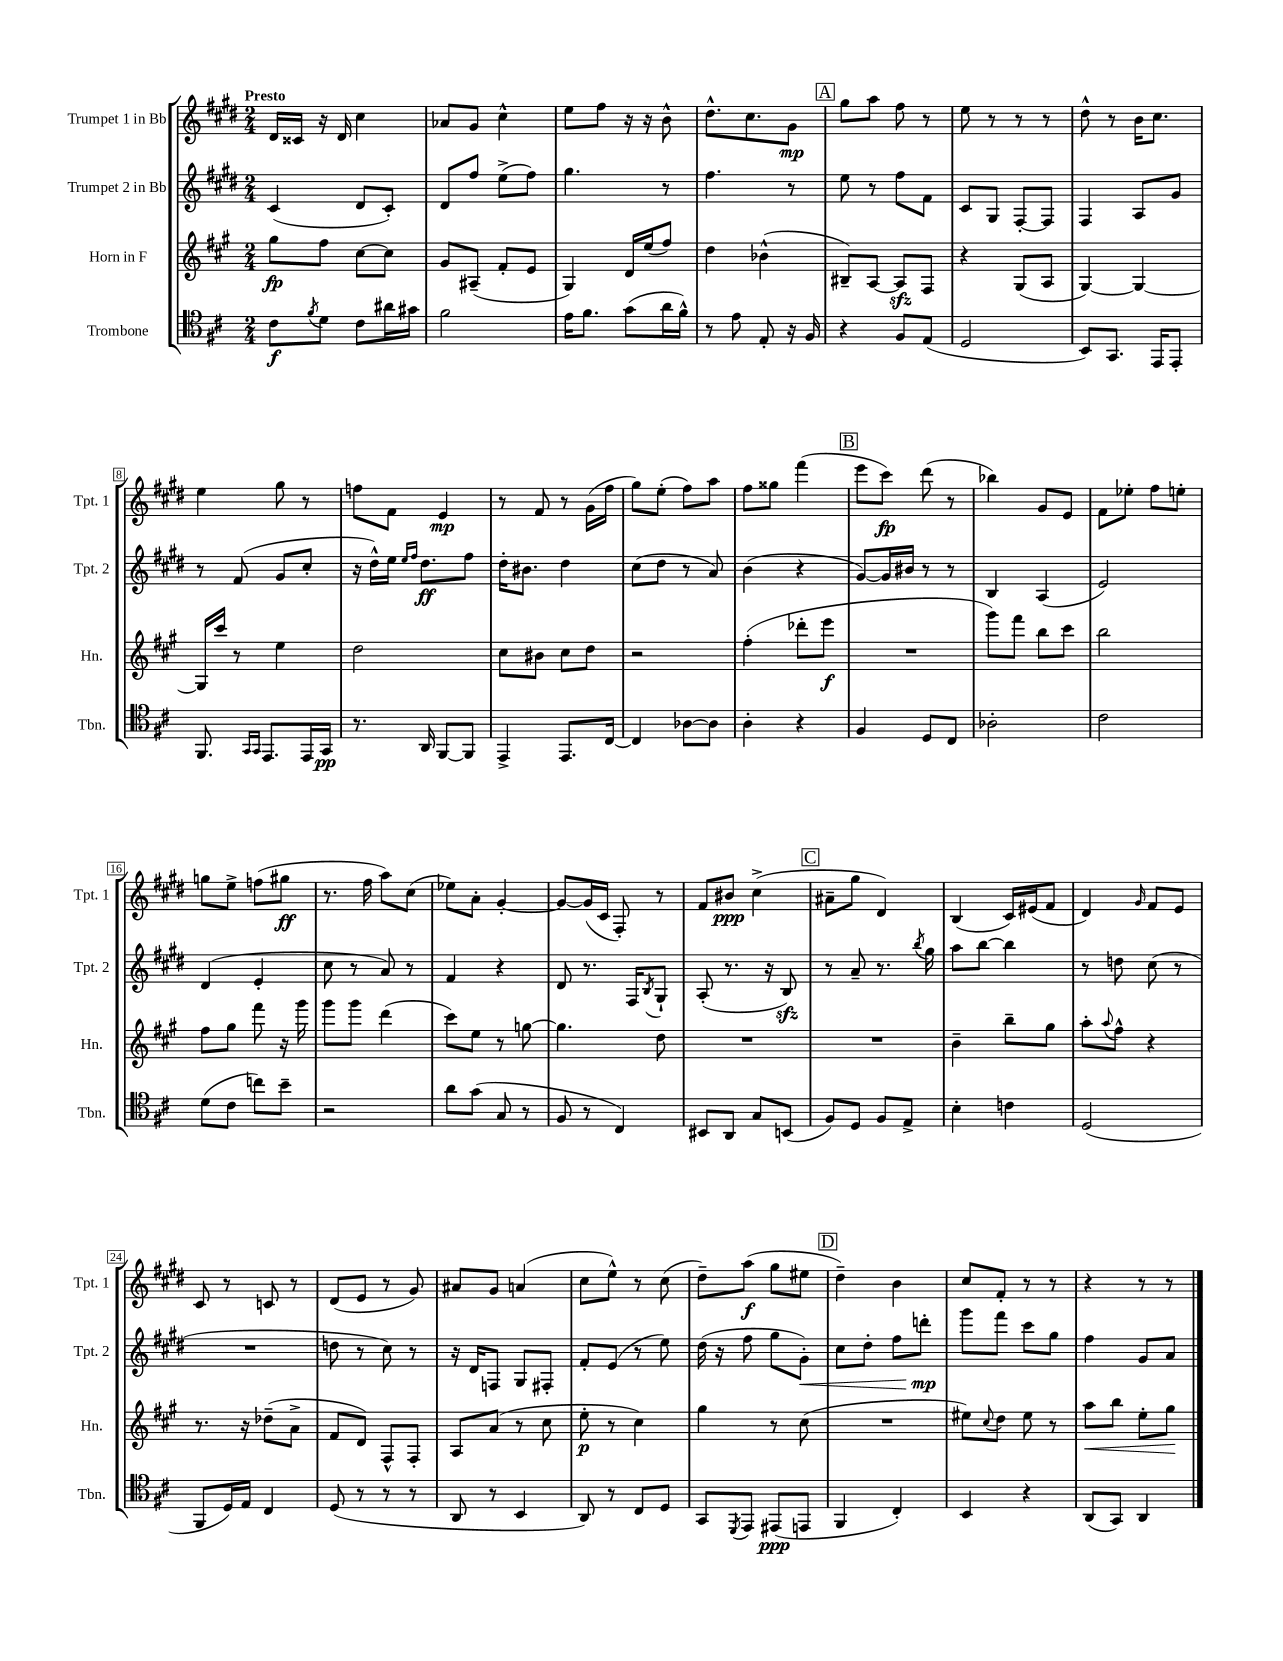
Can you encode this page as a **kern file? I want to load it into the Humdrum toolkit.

**kern	**dynam	**kern	**dynam	**kern	**dynam	**kern	**dynam
*part4	*part4	*part3	*part3	*part2	*part2	*part1	*part1
*staff4	*staff4	*staff3	*staff3	*staff2	*staff2	*staff1	*staff1
*I"Trombone	*	*I"Horn in F	*	*I"Trumpet 2 in Bb	*	*I"Trumpet 1 in Bb	*
*I'Tbn.	*	*I'Hn.	*	*I'Tpt. 2	*	*I'Tpt. 1	*
*clefC4	*	*clefG2	*	*clefG2	*	*clefG2	*
*k[f#c#]	*	*k[f#c#g#]	*	*k[f#c#g#d#]	*	*k[f#c#g#d#]	*
*M2/4	*	*M2/4	*	*M2/4	*	*M2/4	*
=1	=1	=1	=1	=1	=1	=1	=1
!	!	!	!	!	!	!LO:TX:a:B:t=Presto	!
8c#\L	f	8gg#\L	fp	(4c#/	.	16d#/LL	.
.	.	.	.	.	.	16c##X/JJ	.
8qf#/	.	.	.	.	.	.	.
8d\J	.	8ff#\J	.	.	.	16r	.
.	.	.	.	.	.	16d#/	.
8c#\L	.	[8cc#\L	.	8d#/L	.	4cc#\	.
16a#X\L	.	8cc#\J]	.	8c#'/J)	.	.	.
16g#X\JJ	.	.	.	.	.	.	.
=2	=2	=2	=2	=2	=2	=2	=2
2f#\	.	8g#/L	.	8d#/L	.	8a-X/L	.
.	.	(8A#X~/J	.	8ff#/J	.	8g#/J	.
.	.	8f#'/L	.	(8ee^\L	.	4cc#^^\	.
.	.	8e/J	.	8ff#\J)	.	.	.
=3	=3	=3	=3	=3	=3	=3	=3
16e\KL	.	4G#/)	.	4.gg#\	.	8ee\L	.
8.f#\J	.	.	.	.	.	.	.
.	.	.	.	.	.	8ff#\J	.
(8g\L	.	16d/LL	.	.	.	16r	.
.	.	(16ee/J	.	.	.	16r	.
16a\L	.	8ff#/J)	.	8r	.	8b^^\	.
16f#^^\JJ)	.	.	.	.	.	.	.
=4	=4	=4	=4	=4	=4	=4	=4
8r	.	4dd\	.	4.ff#\	.	8.dd#^^\L	.
8e\	.	.	.	.	.	.	.
.	.	.	.	.	.	8.cc#\	.
8E'/	.	(4b-X^^\	.	.	.	.	.
16r	.	.	.	8r	.	8g#\J	mp
16F#/	.	.	.	.	.	.	.
!!LO:REH:place=s1:t=A
=5	=5	=5	=5	=5	=5	=5	=5
4r	.	8B#X~/L)	.	8ee\	.	8gg#\L	.
.	.	[8A/J	.	8r	.	8aa\J	.
8F#/L	.	8Azz/L]	.	8ff#\L	.	8ff#\	.
(8E/J	.	8F#/J	.	8f#\J	.	8r	.
=6	=6	=6	=6	=6	=6	=6	=6
2D/	.	4r	.	8c#/L	.	8ee\	.
.	.	.	.	8G#/J	.	8r	.
.	.	(8G#/L	.	[8F#'/L	.	8r	.
.	.	8A/J	.	8F#/J]	.	8r	.
=7	=7	=7	=7	=7	=7	=7	=7
8BB/L)	.	[4G#/)	.	4F#/	.	8dd#^^\	.
8.GG/J	.	.	.	.	.	8r	.
.	.	4G#/_	.	8A/L	.	16b\KL	.
16EE/KL	.	.	.	.	.	8.cc#\J	.
8EE'/J	.	.	.	8g#/J	.	.	.
!!LO:LB:g=z
=8	=8	=8	=8	=8	=8	=8	=8
8.FF#/	.	16G#/LL]	.	8r	.	4ee\	.
.	.	16ccc#/JJ	.	.	.	.	.
.	.	8r	.	(8f#/	.	.	.
16qqGG/LL	.	.	.	.	.	.	.
16qqGG/JJ	.	.	.	.	.	.	.
8.EE/L	.	.	.	.	.	.	.
.	.	4ee\	.	8g#/L	.	8gg#\	.
16EE/L	.	.	.	8cc#'/J	.	8r	.
16GG/JJ	pp	.	.	.	.	.	.
=9	=9	=9	=9	=9	=9	=9	=9
8.r	.	2dd\	.	16r	.	8ffn\L	.
.	.	.	.	16dd#^^\LL)	.	.	.
.	.	.	.	16ee\JJ	.	8f#\J	.
.	.	.	.	16qqee/LL	.	.	.
.	.	.	.	16qqff#/JJ	.	.	.
16AA/	.	.	.	8.dd#\L	ff	.	.
[8FF#/L	.	.	.	.	.	4e/	mp
8FF#/J]	.	.	.	8ff#\J	.	.	.
=10	=10	=10	=10	=10	=10	=10	=10
4EE^/	.	8cc#\L	.	16dd#'\KL	.	8r	.
.	.	.	.	8.b#X\J	.	.	.
.	.	8b#X\J	.	.	.	8f#/	.
8.EE/L	.	8cc#\L	.	4dd#\	.	8r	.
.	.	8dd\J	.	.	.	(16g#\LL	.
[16C#/Jk	.	.	.	.	.	16ff#\JJ	.
=11	=11	=11	=11	=11	=11	=11	=11
4C#/]	.	2r	.	(8cc#\L	.	8gg#\L)	.
.	.	.	.	8dd#\J	.	(8ee'\J	.
[8A-X\L	.	.	.	8r	.	8ff#\L)	.
8A-\J]	.	.	.	8a/)	.	8aa\J	.
=12	=12	=12	=12	=12	=12	=12	=12
4A'\	.	(4ff#'\	.	(4b\	.	8ff#\L	.
.	.	.	.	.	.	8gg##X\J	.
4r	.	8ddd-X'\L	.	4r	.	(4fff#\	.
.	.	8eee\J	f	.	.	.	.
!!LO:REH:place=s1:t=B
=13	=13	=13	=13	=13	=13	=13	=13
4F#/	.	2r	.	[8g#/L)	.	8eee\L	.
.	.	.	.	16g#/L]	.	8ccc#\J)	fp
.	.	.	.	16b#X/JJ	.	.	.
8D/L	.	.	.	8r	.	(8ddd#\	.
8C#/J	.	.	.	8r	.	8r	.
=14	=14	=14	=14	=14	=14	=14	=14
2A-X'\	.	8ggg#\L)	.	4B/	.	4bb-X\)	.
.	.	8fff#\J	.	.	.	.	.
.	.	8bb\L	.	(4A/	.	8g#/L	.
.	.	8ccc#\J	.	.	.	8e/J	.
=15	=15	=15	=15	=15	=15	=15	=15
2c#\	.	2bb\	.	2e/)	.	8f#\L	.
.	.	.	.	.	.	8ee-X'\J	.
.	.	.	.	.	.	8ff#\L	.
.	.	.	.	.	.	8een'\J	.
!!LO:LB:g=z
=16	=16	=16	=16	=16	=16	=16	=16
(8d\L	.	8ff#\L	.	(4d#/	.	8ggn\L	.
8c#\J	.	8gg#\J	.	.	.	8ee^\J	.
8ccn\L)	.	8fff#\	.	4e'/	.	(8ffn\L	.
8b~\J	.	16r	.	.	.	8gg#X\J	ff
.	.	16ggg#\	.	.	.	.	.
=17	=17	=17	=17	=17	=17	=17	=17
2r	.	8ggg#\L	.	8cc#\	.	8.r	.
.	.	8ggg#\J	.	8r	.	.	.
.	.	.	.	.	.	16ff#\	.
.	.	(4ddd\	.	8a/)	.	8aa\L)	.
.	.	.	.	8r	.	(8cc#\J	.
=18	=18	=18	=18	=18	=18	=18	=18
8a\L	.	8ccc#\L)	.	4f#/	.	8ee-X\L)	.
(8g\J	.	8ee\J	.	.	.	8a'\J	.
8G/	.	8r	.	4r	.	[4g#'/	.
8r	.	[8ggn\	.	.	.	.	.
=19	=19	=19	=19	=19	=19	=19	=19
8F#/	.	4.gg\]	.	8d#/	.	8g#/L_	.
8r	.	.	.	8.r	.	(16g#/L]	.
.	.	.	.	.	.	16c#/JJ	.
4C#/)	.	.	.	.	.	8F#'/)	.
.	.	.	.	16F#/KL	.	.	.
.	.	.	.	8qB/	.	.	.
.	.	8dd\	.	8G#`/J	.	8r	.
=20	=20	=20	=20	=20	=20	=20	=20
8BB#X/L	.	2r	.	(8A'/	.	8f#/L	.
8AA/J	.	.	.	8.r	.	8b#X/J	ppp
8G/L	.	.	.	.	.	(4cc#^\	.
.	.	.	.	16r	.	.	.
(8BBn/J	.	.	.	8Bzz/)	.	.	.
!!LO:REH:place=s1:t=C
=21	=21	=21	=21	=21	=21	=21	=21
8F#/L)	.	2r	.	8r	.	8a#X~\L	.
8D/J	.	.	.	8a~/	.	8gg#\J	.
8F#/L	.	.	.	8.r	.	4d#/)	.
8E^/J	.	.	.	.	.	.	.
.	.	.	.	8qbb/	.	.	.
.	.	.	.	16gg#\	.	.	.
=22	=22	=22	=22	=22	=22	=22	=22
4B'\	.	4b~\	.	8aa\L	.	(4B/	.
.	.	.	.	[8bb\J	.	.	.
4cn\	.	8bb~\L	.	4bb\]	.	16c#/LL)	.
.	.	.	.	.	.	(16e#X/J	.
.	.	8gg#\J	.	.	.	8f#/J	.
=23	=23	=23	=23	=23	=23	=23	=23
(2D/	.	8aa'\L	.	8r	.	4d#/)	.
.	.	8qqaa/	.	.	.	.	.
.	.	8ff#^^\J	.	8ddn\	.	.	.
.	.	.	.	.	.	16qqg#/	.
.	.	4r	.	(8cc#\	.	8f#/L	.
.	.	.	.	8r	.	8e/J	.
!!LO:LB:g=z
=24	=24	=24	=24	=24	=24	=24	=24
8FF#/L	.	8.r	.	2r	.	8c#/	.
16D/L)	.	.	.	.	.	8r	.
16E/JJ	.	16r	.	.	.	.	.
4C#/	.	(8dd-X~\L	.	.	.	8cn/	.
.	.	8a^\J	.	.	.	8r	.
=25	=25	=25	=25	=25	=25	=25	=25
(8D/	.	8f#/L	.	8ddn\	.	(8d#/L	.
8r	.	8d/J)	.	8r	.	8e/J	.
8r	.	8F#^^/L	.	8cc#\)	.	8r	.
8r	.	8F#'/J	.	8r	.	8g#/)	.
=26	=26	=26	=26	=26	=26	=26	=26
8AA/	.	8A/L	.	16r	.	8a#X/L	.
.	.	.	.	16d#/KL	.	.	.
8r	.	(8a/J	.	8Fn/J	.	8g#/J	.
4BB/	.	8r	.	8G#/L	.	(4an/	.
.	.	8cc#\	.	8F#X'/J	.	.	.
=27	=27	=27	=27	=27	=27	=27	=27
8AA/)	.	8ee'\	p	8f#'/L	.	8cc#\L	.
8r	.	8r	.	(8e/J	.	8ee^^\J)	.
8C#/L	.	4cc#\)	.	8r	.	8r	.
8D/J	.	.	.	8ee\)	.	(8cc#\	.
=28	=28	=28	=28	=28	=28	=28	=28
8GG/L	.	4gg#\	.	(16dd#\	.	8dd#~\L)	.
.	.	.	.	16r	.	.	.
8qDD/	.	.	.	.	.	.	.
8EE/J	.	.	.	8ff#\	.	(8aa\J	f
(8EE#X/L	ppp	8r	.	8gg#\L	.	8gg#\L	.
!	!	!	!	!	!LO:HP:b	!	!
8EEn/J	.	(8cc#\	.	8g#'\J)	<	8ee#X\J	.
!!LO:REH:place=s1:t=D
=29	=29	=29	=29	=29	=29	=29	=29
4FF#/	.	2r	.	8cc#\L	.	4dd#~\)	.
.	.	.	.	8dd#'\J	.	.	.
4C#'/)	.	.	.	8ff#\L	.	4b\	.
.	.	.	.	8dddn'\J	mp	.	.
.	.	.	.	.	[	.	.
=30	=30	=30	=30	=30	=30	=30	=30
4BB/	.	8ee#X\L)	.	8ggg#\L	.	8cc#/L	.
.	.	8qqcc#/	.	.	.	.	.
.	.	8dd\J	.	8fff#\J	.	8f#'/J	.
4r	.	8ee#\	.	8ccc#\L	.	8r	.
.	.	8r	.	8gg#\J	.	8r	.
=31	=31	=31	=31	=31	=31	=31	=31
!	!	!	!LO:HP:b	!	!	!	!
(8AA/L	.	8aa\L	<	4ff#\	.	4r	.
8GG/J)	.	8bb\J	.	.	.	.	.
4AA/	.	8ee'\L	.	8g#/L	.	8r	.
.	.	8gg#\J	.	8a/J	.	8r	.
.	.	.	[	.	.	.	.
==	==	==	==	==	==	==	==
*-	*-	*-	*-	*-	*-	*-	*-
